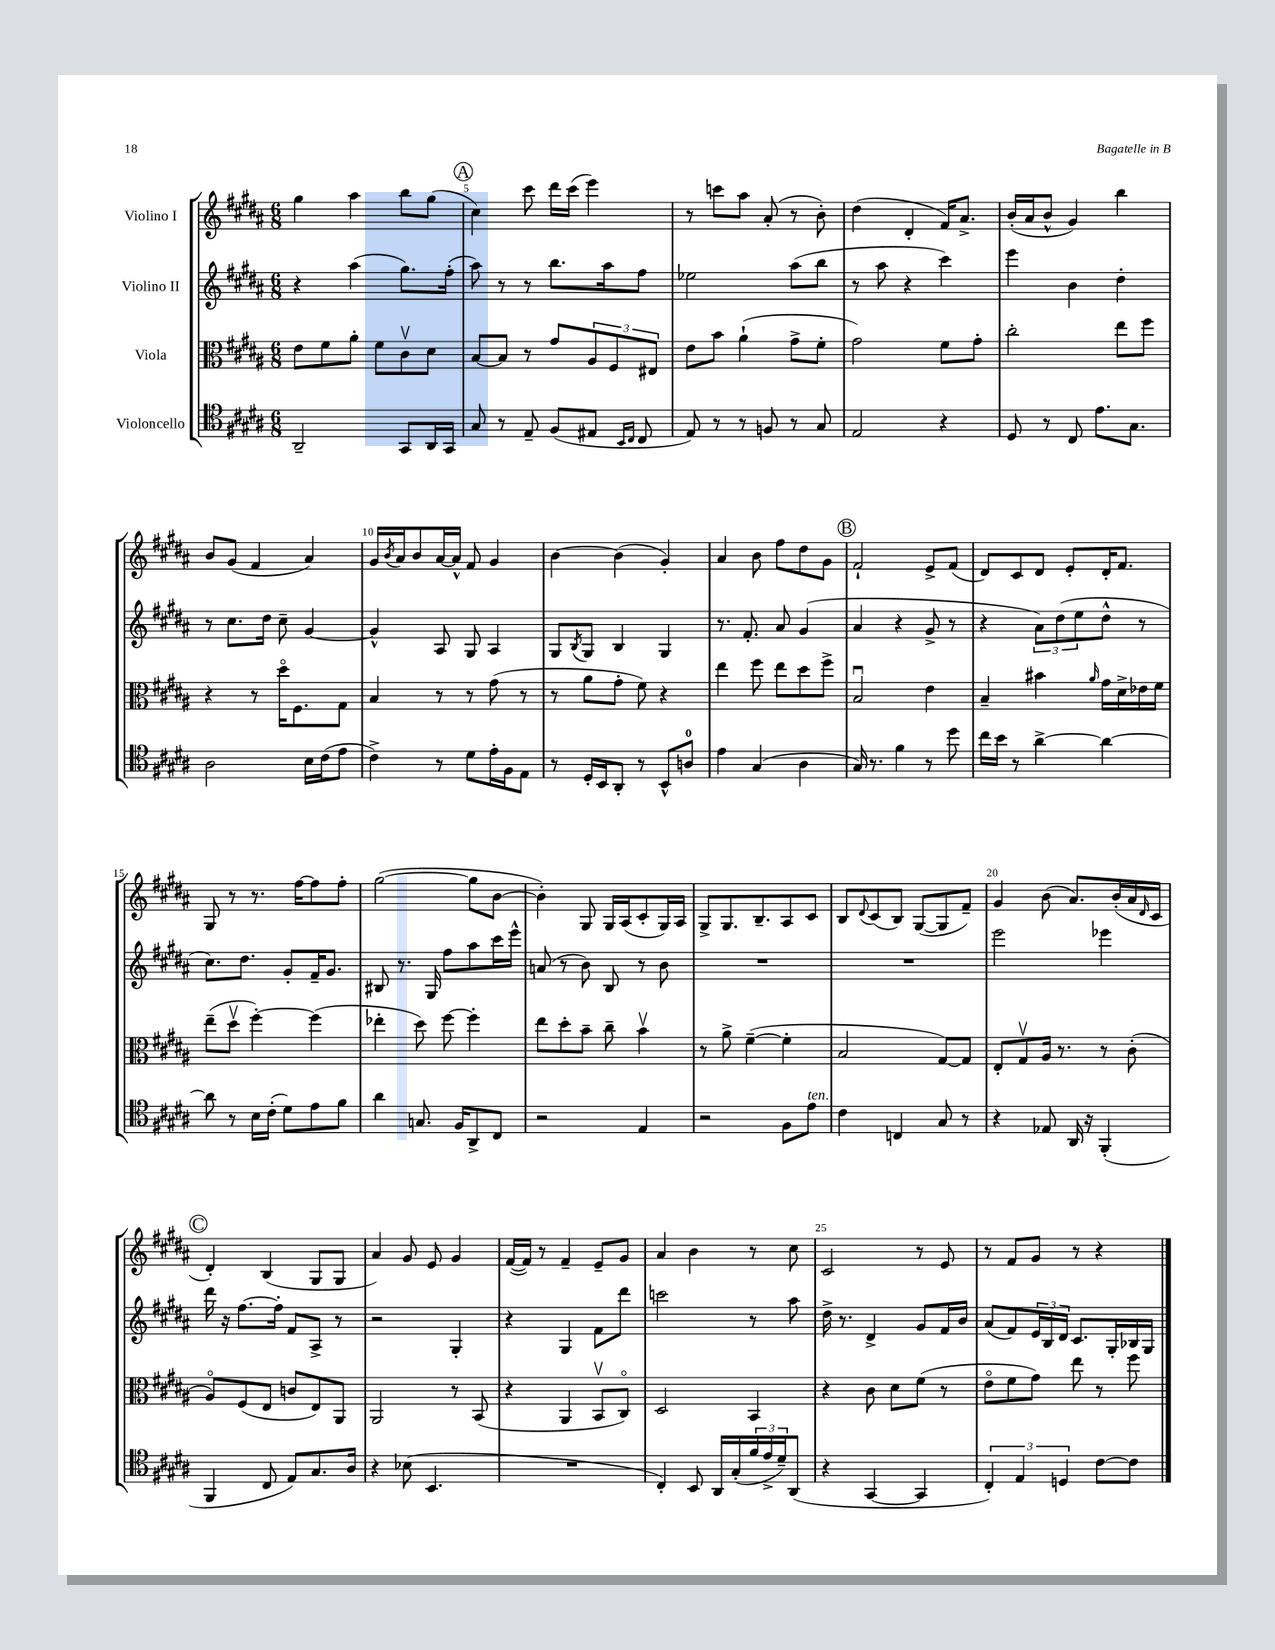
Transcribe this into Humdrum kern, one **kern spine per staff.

**kern	**kern	**kern	**kern
*staff4	*staff3	*staff2	*staff1
*clefC4	*clefC3	*clefG2	*clefG2
*k[f#c#g#d#a#]	*k[f#c#g#d#a#]	*k[f#c#g#d#a#]	*k[f#c#g#d#a#]
*M6/8	*M6/8	*M6/8	*M6/8
2AA#~	8e	4r	4gg#
.	8f#	.	.
.	8a#'	(4aa#	4aa#
.	8f#	.	.
8GG#	8c#v	8.gg#)	8bb
16AA#	8d#	.	(8gg#
16GG#	.	(16ff#'	.
=	=	=	=
8G#	[8B	8aa#)	4cc#)
8r	8B]	8r	.
8E~	8r	8r	8ccc#
(8F#	8g#	8.bb	16ddd#
.	.	.	(16ccc#
8E#	12A#	.	4eee)
.	.	16aa#	.
.	12F#	.	.
16qqBB	.	.	.
16qqC#	.	.	.
8C#	.	8ff#	.
.	12E#	.	.
=	=	=	=
8E)	8e	2ee-	8r
8r	8b	.	8ccc
8r	(4a#`	.	8aa#
8F	.	.	(8a#'
8r	8g#^	(8aa#	8r
8G#	8f#'	8bb	8b')
=	=	=	=
2E	2g#)	8r	(4dd#
.	.	8aa#	.
.	.	4r	4d#'
4r	8f#	4ccc#)	16f#)
.	.	.	8.a#^
.	8g#'	.	.
=	=	=	=
8D#	2cc#'	4eee	(16b'
.	.	.	16a#
8r	.	.	8b^^
8C#	.	4b	4g#)
8.e	.	.	.
.	8ee	4dd#'	4bb
8.G#	.	.	.
.	8ff#	.	.
=	=	=	=
2A#	4r	8r	8b
.	.	8.cc#	(8g#
.	8r	.	4f#
.	.	16dd#	.
.	16dd#o	8cc#~	.
.	8.F#	.	.
16B	.	[4g#	4a#)
(16c#	.	.	.
8e	8G#	.	.
=	=	=	=
4c#^)	4B	4g#^^]	16g#
.	.	.	8qb
.	.	.	16a#
.	.	.	8b
8r	8r	8A#	[16a#
.	.	.	16a#^^]
8d#	8r	8G#	8f#
16e'	(8g#	4A#	4g#
16F#	.	.	.
8E	8r	.	.
=	=	=	=
8r	8r	8G#	[4b
.	.	8qB	.
16D#'	8a#	8G#	.
16BB	.	.	.
8AA#'	8g#'	4B	(4b]
8r	8f#)	.	.
8BB^^	4r	4G#	4g#')
8A	.	.	.
=	=	=	=
4e	4ee	8.r	4a#
.	.	8.f#'	.
(4G#	8ff#	.	8b
.	8ee	8a#	8ff#
4A#	8dd#	(4g#	8dd#
.	8ff#^	.	8g#
=	=	=	=
16G#)	2Bu	4a#	2f#`
8.r	.	.	.
4f#	.	4r	.
8r	4e	8g#^	8e^
8dd#	.	8r	(8f#
=	=	=	=
16cc#	4B~	4r	8d#)
16b	.	.	.
8r	.	.	8c#
[4a#^	4b#	12a#)	8d#
.	.	(12dd#	.
.	.	.	8e'
.	.	12ee	.
.	16qqa#	.	.
4a#_	16g#	8dd#^^	16d#'
.	16d#^	.	8.f#
.	16e-	8r	.
.	16f#	.	.
=	=	=	=
8a#]	(8ee~	8.cc#)	8G#
8r	8dd#v	.	8r
.	.	8.dd#	.
16B	[4ff#')	.	8.r
(16c#'	.	.	.
8d#)	.	8g#'	.
.	.	.	[16ff#
8e	(4ff#]	16f#~	8ff#]
.	.	8.g#	.
8f#	.	.	8ff#'
=	=	=	=
4a#	4ee-'	8B#	([2gg#
.	.	8.r	.
8.G	8dd#)	.	.
.	.	16G#	.
.	[8ff#	8ff#	.
16F#	.	.	.
8AA#^	4ff#']	8aa#	8gg#]
8C#	.	16ccc#	[8b
.	.	16eee^^	.
=	=	=	=
2r	8ee	(8a	4b'])
.	8dd#'	8r	.
.	8b~	8b)	8G#
.	8cc#~	8B	16G#
.	.	.	(16A#
4E	4bv	8r	8c#'
.	.	8b	16G#)
.	.	.	16A#
=	=	=	=
2r	8r	2.r	8G#^
.	8a#^	.	8.G#
.	([4f#~	.	.
.	.	.	8.B~
8F#	4f#']	.	8A#
8e	.	.	8c#
=	=	=	=
4c#	2B	2.r	8B
.	.	.	8qqd#
.	.	.	(8c#
4C	.	.	8B)
.	.	.	([8G#
8G#	[8G#)	.	8G#]
8r	8G#]	.	8f#~)
=	=	=	=
4r	8E'	2eee	4g#
.	8G#v	.	.
8E-	16A#	.	(8b
.	8.r	.	.
16AA#	.	.	8.a#)
16r	.	.	.
(4FF#'	8r	4eee-	.
.	.	.	(16b'
.	(8c#'	.	16a#
.	.	.	16qqd#
.	.	.	16c#
=	=	=	=
4FF#	8A#o)	16ddd#	4d#')
.	.	16r	.
.	(8F#	[8.ff#	.
8C#	8E	.	(4B
.	.	16ff#']	.
8E)	8c	8f#	.
8.G#	8E)	8A#^	8G#
.	8AA#	8r	8G#
16A#	.	.	.
=	=	=	=
4r	2AA#	2r	4a#)
(8B-	.	.	8g#
4.BB	.	.	8e
.	8r	4G#'	4g#
.	(8BB	.	.
=	=	=	=
2.r	4r	4r	([16f#
.	.	.	16f#])
.	.	.	8r
.	4AA#	4G#	4f#~
.	8BBv	8f#	8e~
.	8C#o)	8ddd#	8g#
=	=	=	=
4C#')	2D#	2ccc	4a#
8BB	.	.	4b
16AA#	.	.	.
(16G#'	.	.	.
24f#	4BB	8r	8r
24e^	.	.	.
24d#~)	.	.	.
(8AA#	.	8aa#	8cc#
=	=	=	=
4r	4r	16dd#^	2c#
.	.	8.r	.
[4GG#	8c#	4d#^	.
.	8d#	.	.
4GG#]	(8f#	8g#	8r
.	8r	16f#	8e
.	.	16b	.
=	=	=	=
6C#')	8eo	(8a#	8r
.	8f#	8f#)	8f#
6E	.	.	.
.	8g#)	24e	8g#
.	.	24B	.
6D	.	24d#	.
.	8ee	8.c#	8r
[8c#	8r	.	4r
.	.	16G#'	.
8c#]	8ff#	16B-	.
.	.	16G#	.
==	==	==	==
*-	*-	*-	*-
